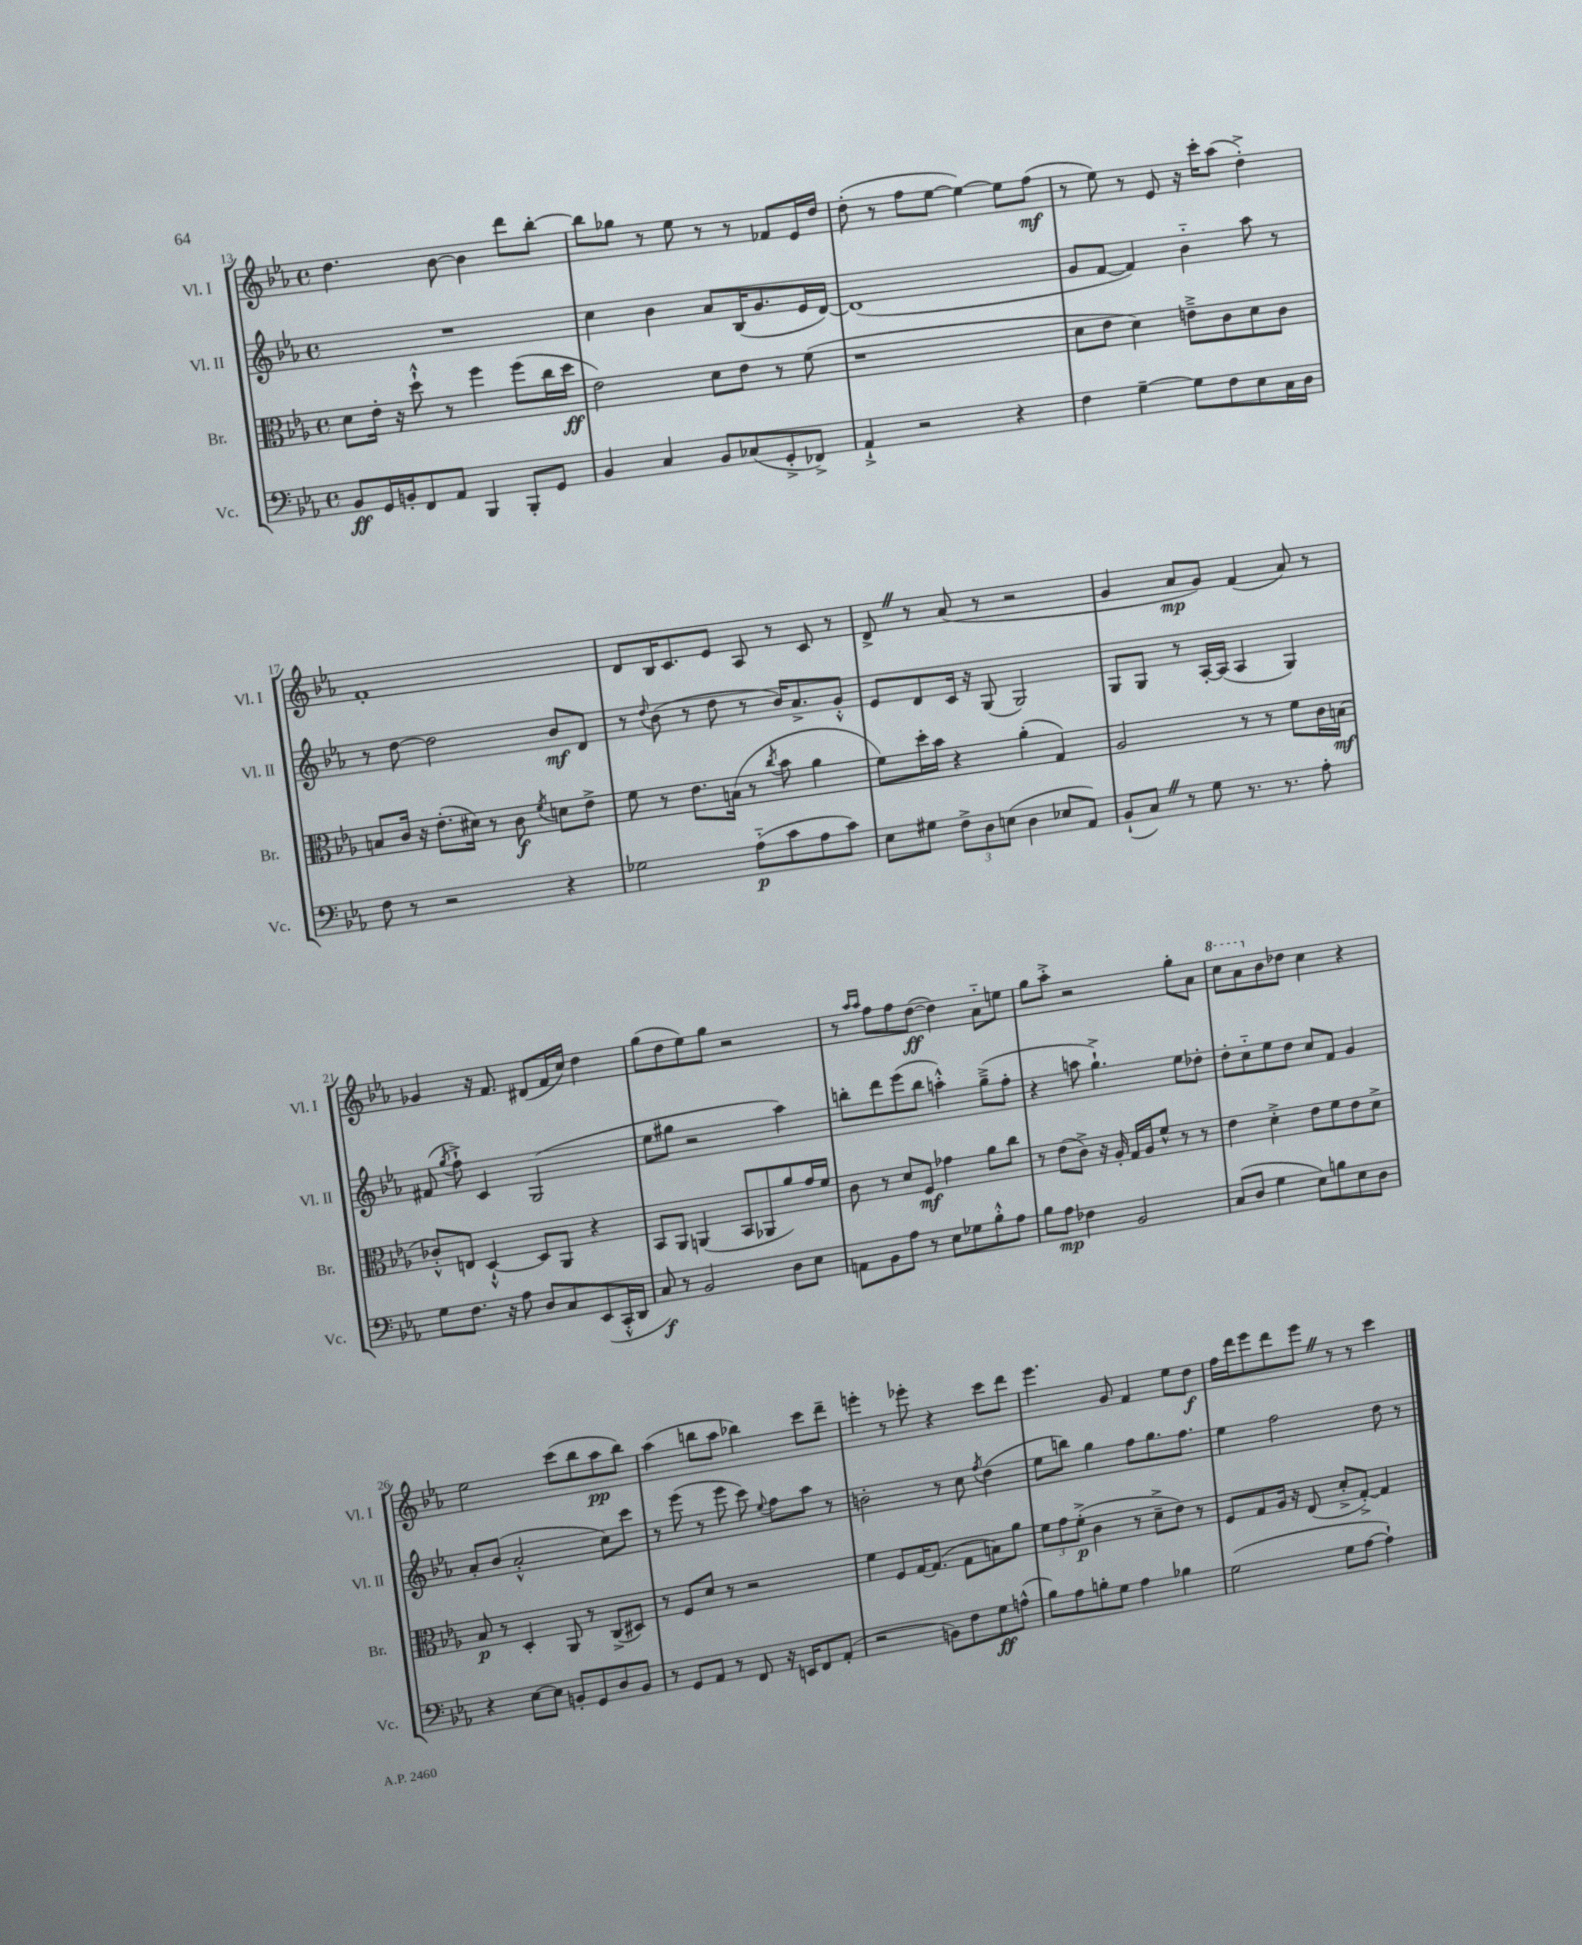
<<
\new StaffGroup <<
\new Staff = "s0" \with { instrumentName = "Vl. I" shortInstrumentName = "Vl. I" } {
    \clef treble \key ees \major \defaultTimeSignature \time 4/4
    \autoBeamOff d''4. bes'8~ bes'4 d'''8[ bes''8]~-. |
    bes''8[ ges''8] r8 ees''8 r8 r8 fes'8[ ees'16 d''16] |
    d''8-.( r8 f''8[ ees''8]~ ees''4~) ees''8[ f''8]\mf( |
    r8 ees''8) r8 ees'8 r16 c'''16[-. aes''8]( d''4-.->) |
    f'1-. |
    d'8[ bes16 c'8. ees'8] aes8 r8 c'8 r8 |
    d'8-> \once \override BreathingSign.text = \markup { \musicglyph "scripts.caesura.straight" } \breathe r8 aes'8( r8 r2 |
    g'4 aes'8[\mp g'8]) f'4( aes'8) r8 |
    ges'4 r16 f'8. dis'8[( f'16 c''16]) d''4 |
    g''8[( d''8 ees''8) g''8] r2 |
    r8 \grace { aes''16[ aes''16] } f''8[ f''8 d''8]~\ff( d''4) aes'8[-_ e''8] |
    g''8[ aes''8]-.-> r2 g''8[-. aes'8] |
    \ottava #1 c'''8[ aes''8 \ottava #0 bes'8 des''8] c''4 r4 |
    ees''2 c'''8[( bes''8 aes''8\pp bes''8]) |
    aes''4( b''8[ aes''8] bes''4) c'''8[ d'''8]-- |
    e'''4-. r8 ees'''8-. r4 c'''8[ d'''8] |
    ees'''4. g'8 f'4 ees''8[ d''8]\f |
    f''16[ d'''16 ees'''8 d'''8 ees'''8] \once \override BreathingSign.text = \markup { \musicglyph "scripts.caesura.straight" } \breathe r8 r8 c'''4 \bar "|." |
}
\new Staff = "s1" \with { instrumentName = "Vl. II" shortInstrumentName = "Vl. II" } {
    \clef treble \key ees \major \defaultTimeSignature \time 4/4
    \autoBeamOff R1 |
    c''4 bes'4 aes'8[ bes16( g'8. ees'16 d'16]~) |
    d'1( |
    g'8[ f'8]~ f'4) bes'4-_ aes''8 r8 |
    r8 d''8~ d''2 bes'8[\mf d'8] |
    r8 \appoggiatura { d''8 } bes'8( r8 d''8 r8 bes'16[) aes'8.-> g'8]-.-^ |
    ees'8[ d'8 c'16] r16 g8( g2) |
    g8[ g8] r8 aes16[~-. aes16]( aes4 g4) |
    fis'8( \acciaccatura { g''8 } f''8-!->) c'4 g2( |
    ees''8[ gis''8] r2 aes''4) |
    b''8[-. d'''8 ees'''8( b''8] a''4-.-^) g''8[--->( f''8]-. |
    r4 a''8 g''4.-!->) ees''8[ des''8]-. |
    d''8[-. c''8-_ ees''8 d''8] c''8[ f'8] g'4 |
    aes'8[-. bes'8]( aes'2-.-^ c''8[) c'''8] |
    r8 ees'''8( r8 ees'''8 c'''8) \appoggiatura { ees''8 } f''8[ aes''8] r8 |
    b'2-. r8 c''8 \acciaccatura { f''8 } d''4( |
    ees''8[ b''8]) g''4 f''8[ g''8. f''8.] |
    ees''4 f''2 d''8 r8 \bar "|." |
}
\new Staff = "s2" \with { instrumentName = "Br." shortInstrumentName = "Br." } {
    \clef alto \key ees \major \defaultTimeSignature \time 4/4
    \autoBeamOff d'8[ ees'16]-. r16 d''8-!-^ r8 f''4 f''8[( c''16 d''16]\ff |
    ees'2) d'8[ ees'8] r8 f'8( |
    r1 |
    d'8[ ees'8] d'4) e'8[---> c'8 d'8 c'8] |
    b8[ c'16] r16 ees'8.[-.( dis'16]) r8 c'8\f \acciaccatura { f'8 } d'8[ ees'8]-> |
    f'8 r8 ees'8.[ b16]( r8 \acciaccatura { c''8 } bes'8 aes'4 |
    f'8[) d''16-. bes'16] r4 aes'4-.( g4) |
    aes2 r8 r8 f'8[ c'16 b16]\mf( |
    ces'8[-.-^) e8] d4~-!-^ d8[ aes,8] r4 |
    bes,8[ aes,8] a,4( bes,8[ aes,8 aes'8) g'16 f'16] |
    c'8 r8 d'8[ f8]\mf ges'4 aes'8[ c''8] |
    r8 ees'8[( c'8]->) r16 aes16-. g16[ aes16 f'8]-^ r8 r8 |
    ees'4 d'4-.-> ees'8[ f'8 ees'8 d'8]-> |
    bes8\p r8 d4-. aes,8 r8 c8[->( dis8]) |
    r8 f8[ d'8] r8 r2 |
    f'4 f8[ g16~ g8.]( g8[ b8) aes'8] |
    \tuplet 3/2 { f'8[ g'8 f'8]-.->\p( } c'4 r8 d'8[---> ees'8]) r8 |
    f8[ g8 aes16] r16 ees8( d'8[-.-> g8]~-.->) g4 \bar "|." |
}
\new Staff = "s3" \with { instrumentName = "Vc." shortInstrumentName = "Vc." } {
    \clef bass \key ees \major \defaultTimeSignature \time 4/4
    \autoBeamOff bes,8[\ff g,16 b,16-. f,8 aes,8] bes,,4 bes,,8[-. g,8] |
    bes,4 c4 bes,8[ ces8( g,8-.-> fes,8]->) |
    aes,4-!-> r2 r4 |
    f4 g4~-- g8[ f8 ees8 c16 d16] |
    f8 r8 r2 r4 |
    ges2 aes8[-_\p( c'8 aes8 c'8]) |
    ees8[ gis8] \tuplet 3/2 { f8[-> d8 e8]( } d4 ees8[ aes,8]) |
    bes,8[-!( c8]) \once \override BreathingSign.text = \markup { \musicglyph "scripts.caesura.straight" } \breathe r8 g8 r8. r8. aes8-. |
    g8[ f8.] r16 aes8 d8[ c8 ees,8( c,16-.-^ d,16] |
    c8\f) r8 bes,2 d8[ ees8] |
    a,8[ bes,8 aes8] r8 ees8[ ges8 bes8-.-^ aes8] |
    bes8[ aes8]\mp fes4 bes,2 |
    c8[( d8] g4 ees8[) b8 ees8 d8] |
    r4 ees8[~ ees8] b,8[-. g,8 d8 b,8] |
    r8 g,8[ aes,8] r8 f,8 r16 e,16[ f,8 aes,8]-.( |
    r2 b,8[) f8 g8\ff a8]-^( |
    bes8[) aes8 b8-. g8] aes4 bes4 |
    g2( g8[ aes8]~ aes4-!) \bar "|." |
}
>>
>>
\layout { \context { \Score currentBarNumber = #13 } }
